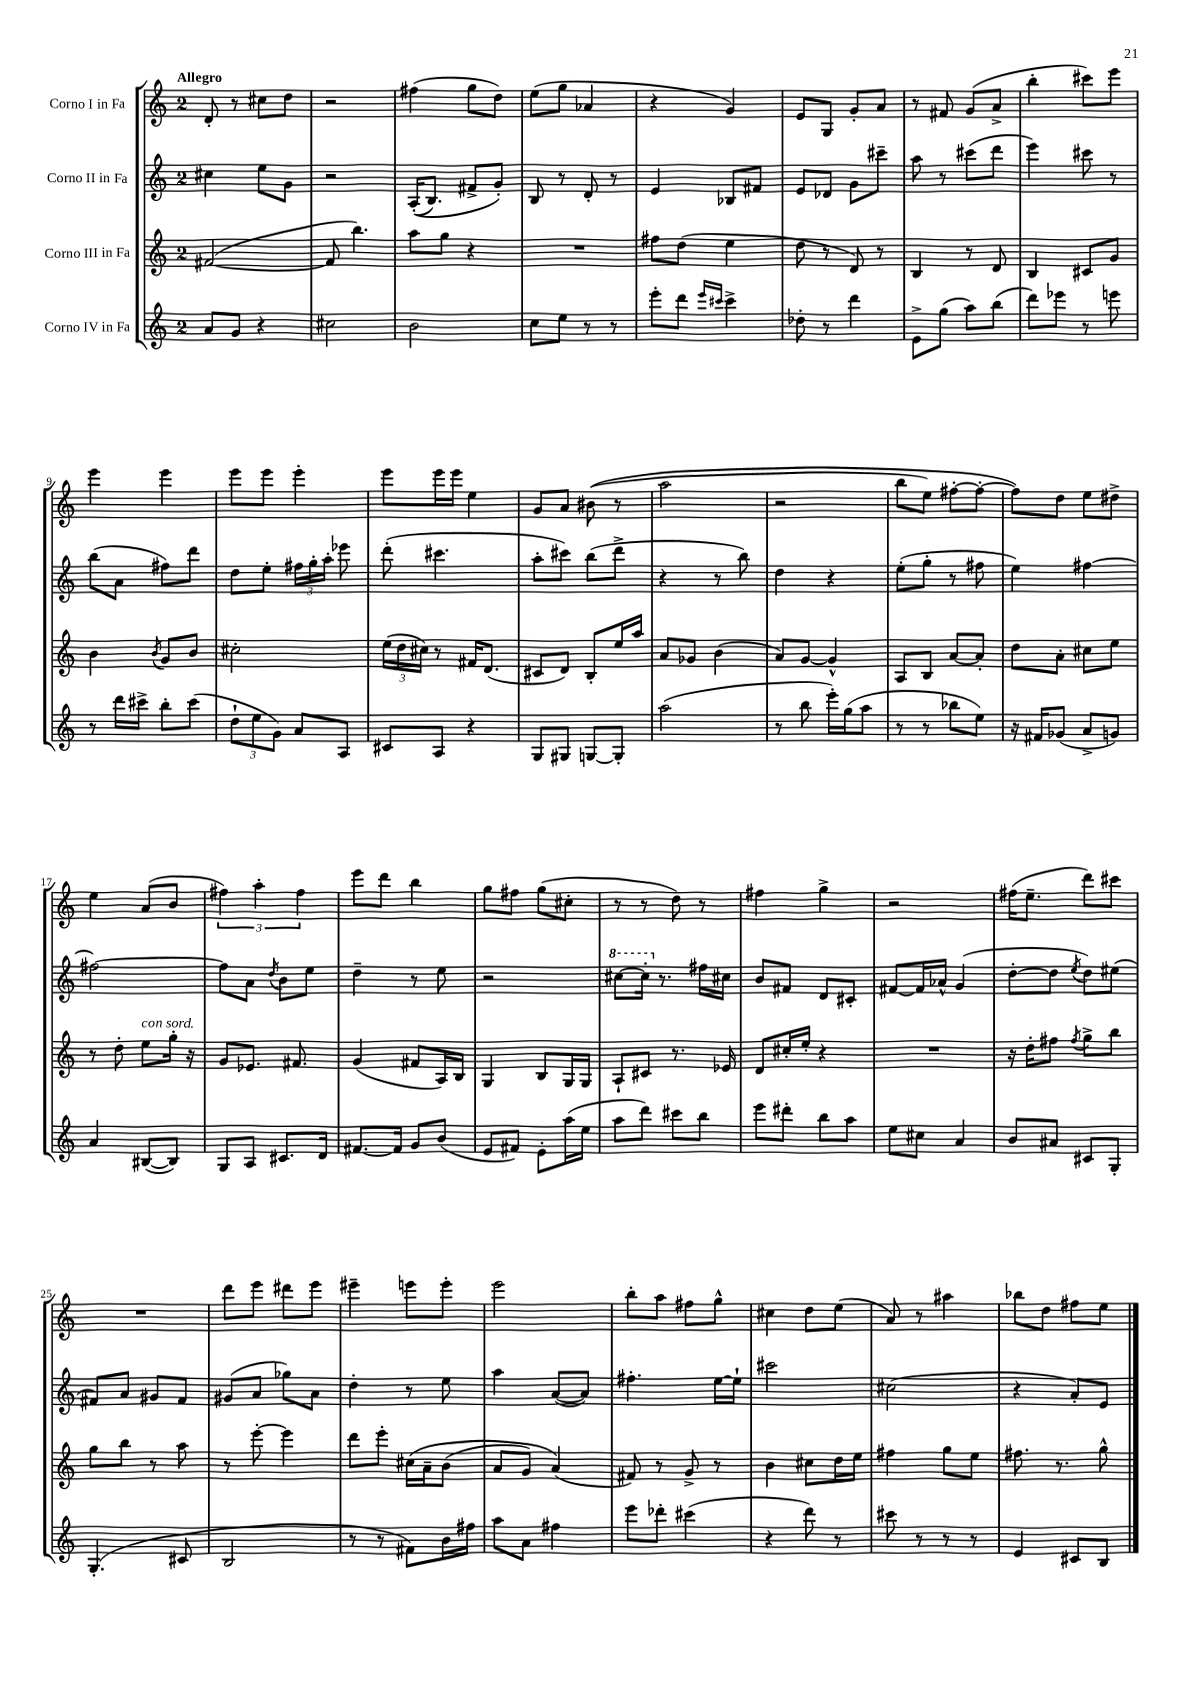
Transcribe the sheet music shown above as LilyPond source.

<<
\new StaffGroup <<
\new Staff = "s0" \with { instrumentName = "Corno I in Fa" } {
    \clef treble \key c \major \once \override Staff.TimeSignature.style = #'single-digit \time 2/4 \tempo "Allegro"
    \autoBeamOff d'8-. r8 cis''8[ d''8] |
    r2 |
    fis''4( g''8[ d''8]) |
    e''8[( g''8] aes'4 |
    r4 g'4) |
    e'8[ g8] g'8[-. a'8] |
    r8 fis'8 g'8[( a'8]-> |
    b''4-. cis'''8[) e'''8] |
    e'''4 e'''4 |
    e'''8[ e'''8] e'''4-. |
    e'''8[ e'''16 e'''16] e''4 |
    g'8[ a'8] bis'8(\( r8 |
    a''2 |
    r2 |
    b''8[ e''8]) fis''8[~-. fis''8]~-. |
    fis''8[\) d''8] e''8[ dis''8]-> |
    e''4 a'8[( b'8] |
    \tuplet 3/2 { fis''4) a''4-. fis''4 } |
    e'''8[ d'''8] b''4 |
    g''8[ fis''8] g''8[( cis''8]-. |
    r8 r8 d''8) r8 |
    fis''4 g''4-> |
    r2 |
    fis''16[( e''8.]-- d'''8[) cis'''8] |
    R2 |
    d'''8[ e'''8] dis'''8[ e'''8] |
    eis'''4-- e'''8[ e'''8]-. |
    e'''2 |
    b''8[-. a''8] fis''8[ g''8]-^ |
    cis''4 d''8[ e''8]( |
    a'8) r8 ais''4 |
    bes''8[ d''8] fis''8[ e''8] \bar "|." |
}
\new Staff = "s1" \with { instrumentName = "Corno II in Fa" } {
    \clef treble \key c \major \once \override Staff.TimeSignature.style = #'single-digit \time 2/4
    \autoBeamOff cis''4 e''8[ g'8] |
    r2 |
    a16[-.(\( b8.]) fis'8[-> g'8]-.\) |
    b8 r8 d'8-. r8 |
    e'4 bes8[ fis'8] |
    e'8[ des'8] g'8[ cis'''8]-- |
    a''8 r8 cis'''8[( d'''8] |
    e'''4) cis'''8 r8 |
    b''8[( a'8] fis''8[) d'''8] |
    d''8[ e''8]-. \tuplet 3/2 { fis''16[ g''16-. a''16]-. } ees'''8 |
    d'''8-.( cis'''4. |
    a''8[-. cis'''8]) b''8[( d'''8]-> |
    r4 r8 b''8) |
    d''4 r4 |
    e''8[-.( g''8]-. r8 fis''8 |
    e''4) fis''4~ |
    fis''2~ |
    fis''8[ a'8] \acciaccatura { d''8 } b'8[ e''8] |
    d''4-- r8 e''8 |
    r2 |
    \ottava #1 cis'''8[~ cis'''16]-. \ottava #0 r8. fis''16[ cis''16] |
    b'8[ fis'8] d'8[ cis'8]-. |
    fis'8[~ fis'16 aes'16]-^ g'4( |
    d''8[~-. d''8] \acciaccatura { e''8 } d''8[) eis''8]( |
    fis'8[) a'8] gis'8[ fis'8] |
    gis'8[( a'8] ges''8[) a'8] |
    d''4-. r8 e''8 |
    a''4 a'8[~( a'8]) |
    fis''4.-. e''16[~ e''16]-! |
    cis'''2 |
    cis''2( |
    r4 a'8[-.) e'8] \bar "|." |
}
\new Staff = "s2" \with { instrumentName = "Corno III in Fa" } {
    \clef treble \key c \major \once \override Staff.TimeSignature.style = #'single-digit \time 2/4
    \autoBeamOff fis'2~( |
    fis'8 b''4.) |
    a''8[ g''8] r4 |
    R2 |
    fis''8[ d''8]( e''4 |
    d''8 r8 d'8) r8 |
    b4 r8 d'8 |
    b4 cis'8[ g'8] |
    b'4 \acciaccatura { b'8 } g'8[ b'8] |
    cis''2-. |
    \tuplet 3/2 { e''16[( d''16 cis''16]) } r8 fis'16[ d'8.]( |
    cis'8[ d'8]) b8[-. e''16 a''16] |
    a'8[ ges'8] b'4( |
    a'8[) g'8]~ g'4-^ |
    a8[ b8] a'8[~ a'8]-. |
    d''8[ a'8]-. cis''8[ e''8] |
    r8 d''8-. e''8[^\markup { \italic "con sord." } g''16]-. r16 |
    g'8[ ees'8.] fis'8. |
    g'4( fis'8[ a16) b16] |
    g4 b8[ g16 g16] |
    a8[-! cis'8] r8. ees'16 |
    d'8[ cis''16-. e''16]-. r4 |
    R2 |
    r16 d''16[-. fis''8] \acciaccatura { fis''8 } g''8[-> b''8] |
    g''8[ b''8] r8 a''8 |
    r8 e'''8~-. e'''4 |
    d'''8[ e'''8]-. cis''16[\( a'16-- b'8]( |
    a'8[ g'8]) a'4(\) |
    fis'8) r8 g'8-> r8 |
    b'4 cis''8[ d''16 e''16] |
    fis''4 g''8[ e''8] |
    fis''8. r8. g''8-^ \bar "|." |
}
\new Staff = "s3" \with { instrumentName = "Corno IV in Fa" } {
    \clef treble \key c \major \once \override Staff.TimeSignature.style = #'single-digit \time 2/4
    \autoBeamOff a'8[ g'8] r4 |
    cis''2 |
    b'2 |
    c''8[ e''8] r8 r8 |
    e'''8[-. d'''8] \grace { e'''16[ cis'''16] } cis'''4-> |
    des''8-. r8 d'''4 |
    e'8[-> g''8]( a''8[) b''8]( |
    d'''8[) ees'''8] r8 e'''8 |
    r8 d'''16[ cis'''16]-> b''8[-. cis'''8]( |
    \tuplet 3/2 { d''8[-! e''8 g'8]) } a'8[ a8] |
    cis'8[ a8] r4 |
    g8[ gis8] g8[~ g8]-. |
    a''2( |
    r8 b''8 e'''16[-.) g''16( a''8] |
    r8 r8 bes''8[ e''8]) |
    r16 fis'16[ ges'8]( a'8[-> g'8]) |
    a'4 bis8[~( bis8]) |
    g8[ a8] cis'8.[ d'16] |
    fis'8.[~ fis'16] g'8[ b'8]( |
    e'8[ fis'8]) e'8[-. a''16( e''16] |
    a''8[ d'''8]) cis'''8[ b''8] |
    e'''8[ dis'''8]-. b''8[ a''8] |
    e''8[ cis''8] a'4 |
    b'8[ ais'8] cis'8[ g8]-. |
    g4.-.( cis'8 |
    b2 |
    r8 r8 fis'8[) b'16 fis''16] |
    a''8[ a'8] fis''4 |
    e'''8[ des'''8]-. cis'''4( |
    r4 d'''8) r8 |
    cis'''8 r8 r8 r8 |
    e'4 cis'8[ b8] \bar "|." |
}
>>
>>
